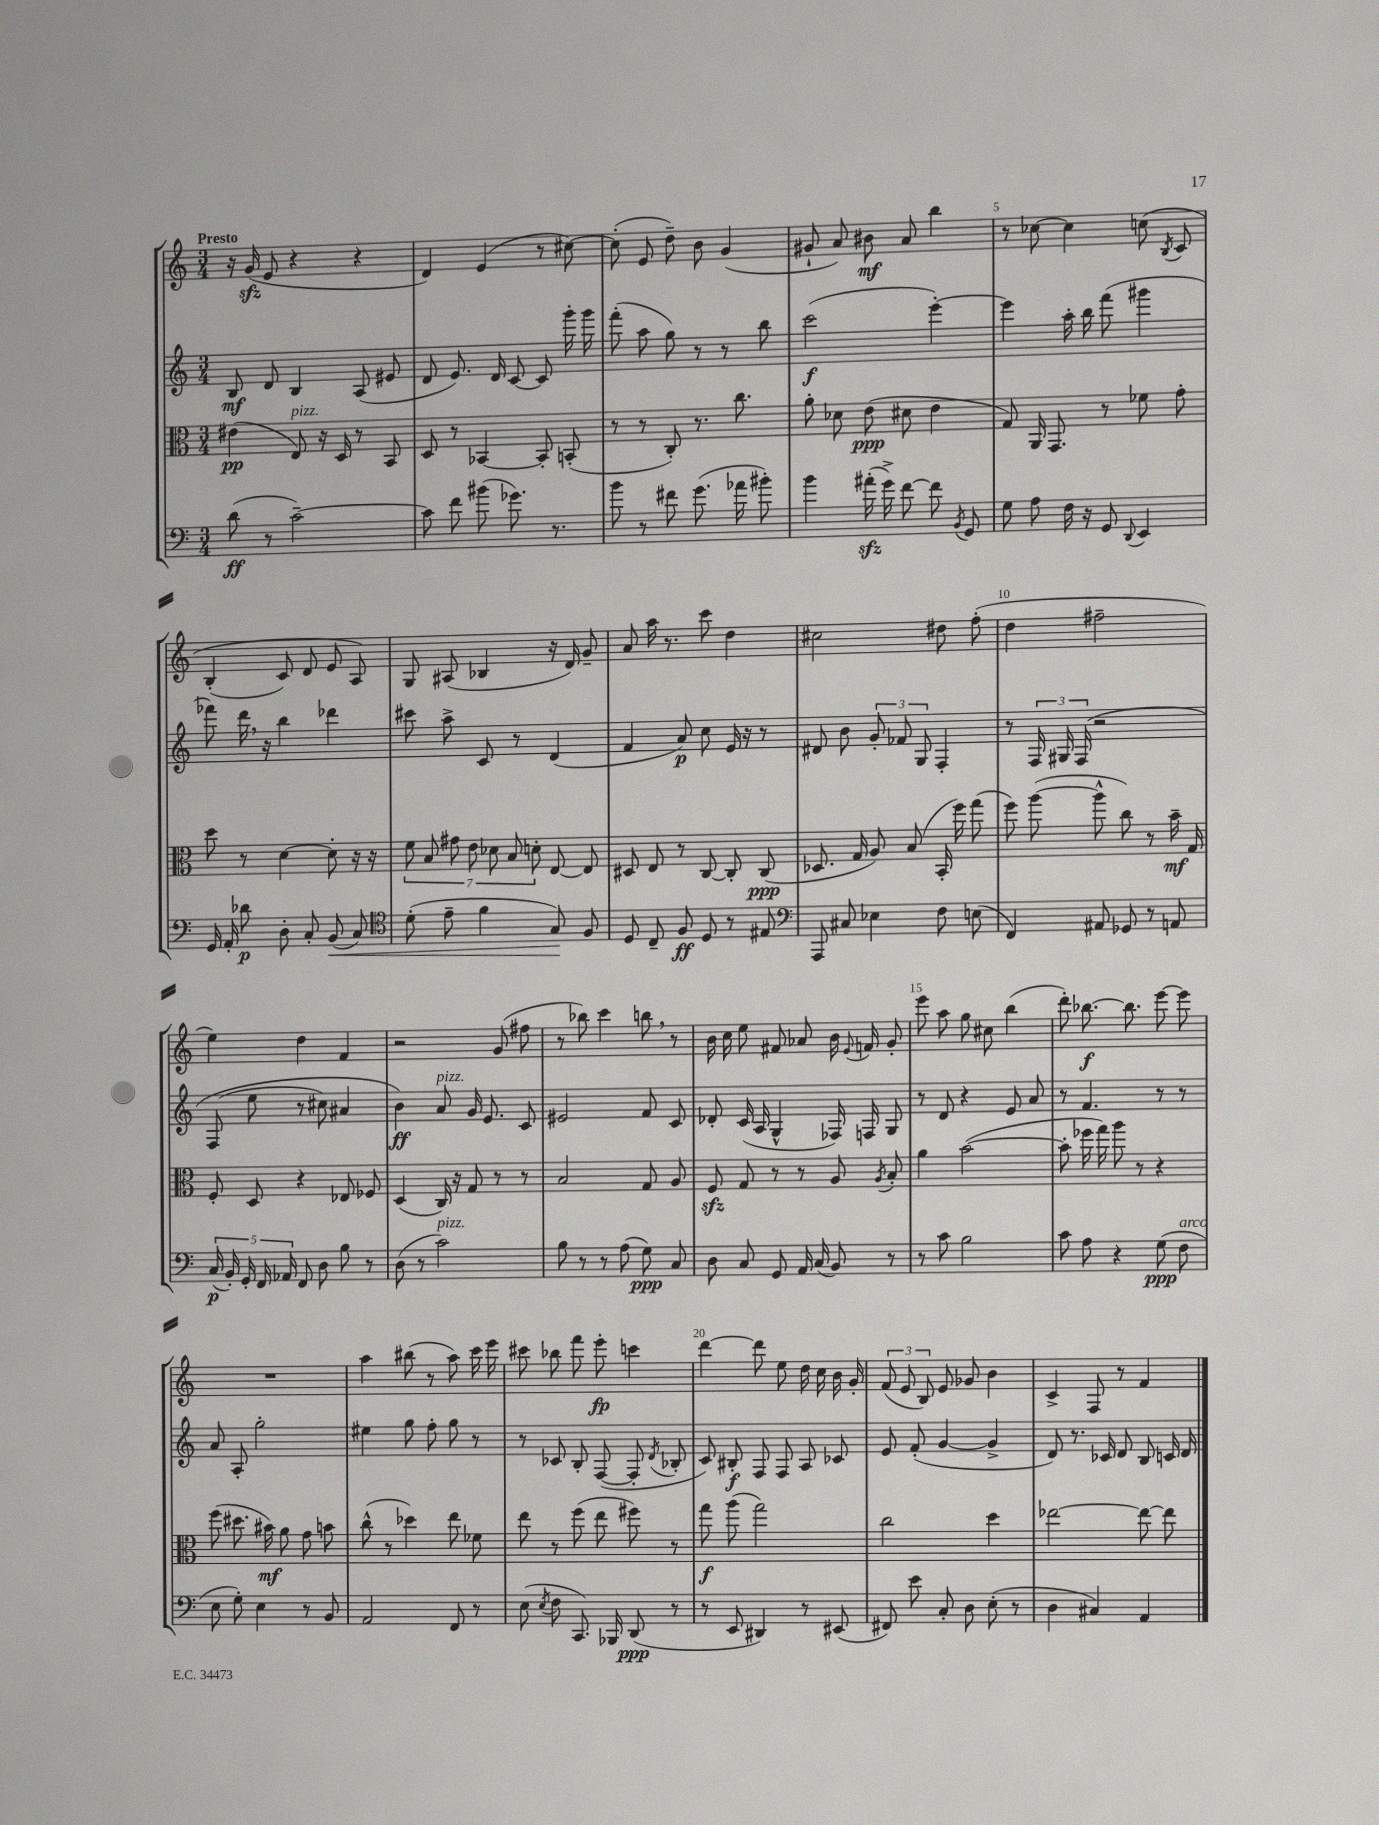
<<
\new StaffGroup <<
\new Staff = "s0" {
    \clef treble \key c \major \numericTimeSignature \time 3/4 \tempo "Presto"
    \autoBeamOff r16 g'16\sfz( e'8 r4 r4 |
    d'4) e'4( r8 cis''8~) |
    cis''8-.( e'8 d''8--) b'8 g'4( |
    gis'8-! a'8) bis'8\mf a'8 b''4 |
    r8 ces''8~ ces''4 c''8\( \acciaccatura { b8 } c'8 |
    b4-.( c'8) d'8 e'8 a8\) |
    g8 ais8( bes4 r16 d'16) g'8-- |
    a'8 a''16 r8. c'''8 d''4 |
    cis''2 dis''8 f''8-.( |
    d''4 fis''2-- |
    e''4) d''4 f'4 |
    r2 g'8( fis''8 |
    r8 bes''8) c'''4 b''8 \breathe r8 |
    b'16 c''16 e''8 fis'8 aes'8 b'16 \appoggiatura { e'8 } f'16 g'8-. |
    e'''8 a''8 g''8 cis''8 b''4( |
    d'''8-.) bes''8.~\f bes''8. e'''8~ e'''8 |
    R2. |
    a''4 bis''8( r8 a''8) c'''16 e'''16 |
    cis'''8 bes''8 f'''8 e'''8-.\fp c'''4 |
    d'''4~ d'''8 e''8 d''16 c''16 b'16 g'16-. |
    \tuplet 3/2 { f'8( e'8 b8) } e'8 ges'8 b'4 |
    c'4-> f8 r8 f'4 \bar "|." |
}
\new Staff = "s1" {
    \clef treble \key c \major \numericTimeSignature \time 3/4
    \autoBeamOff b8\mf d'8 b4 a8( eis'8 |
    d'8 e'8.) d'16 c'8~ c'8 g'''16-. g'''16 |
    f'''8-.( a''8 g''8) r8 r8 b''8 |
    c'''2\f( e'''4~-.) |
    e'''4 a''16-. b''16 f'''8( gis'''4 |
    fes'''8) d'''16 \breathe r16 b''4 des'''4 |
    cis'''8 a''8-> c'8 r8 d'4( |
    f'4 a'8\p) c''8 e'16 r16 r8 |
    dis'8 b'8 \tuplet 3/2 { g'8-. fes'8 g8 } f4-. |
    r8 \tuplet 3/2 { f16 gis16 f16\( } r2 |
    f8( e''8 r8 cis''8) ais'4 |
    b'4\ff\) a'8^\markup { \italic "pizz." } g'16 e'8. c'8 |
    eis'2 f'8 c'8 |
    des'8-. c'16( a16 g4-^ fes16) f16 g8 |
    r8 d'8 r4 e'8 a'8 |
    r8 f'4. r8 r8 |
    a'8 a8-. g''2-. |
    eis''4 g''8 f''8-. g''8 r8 |
    r8 ces'8 b8-. f8~( f8-. \acciaccatura { d'8 } bes8-. |
    c'8) bis8-.\f f8 f8 a8 ces'8 |
    e'8 f'8-.( g'4~ g'4-> |
    d'8) r8. ces'16 d'8 b8 c'16 d'16 \bar "|." |
}
\new Staff = "s2" {
    \clef alto \key c \major \numericTimeSignature \time 3/4
    \autoBeamOff eis'4\pp( e8^\markup { \italic "pizz." }) r16 d16 r8 b,8 |
    d8 r8 bes,4~ bes,8-. b,8-.( |
    r8 r8 c8-.) r8. c''8. |
    a'8-. des'8 e'8\ppp( dis'8 e'4 |
    g8) a,16 g,8. r8 fes'8 g'8-. |
    d''8 r8 d'4~ d'8-. r16 r16 |
    \tuplet 7/4 { f'8 b8 gis'8 e'8 des'8 b8 d'8-. } e8~ e8 |
    dis8 e8 r8 c8~ c8-. c8\ppp( |
    des8. g16 a8) b8( b,16-. f''16) g''8( |
    f''8) a''8~( a''8-^ c''8) r8 b'16--\mf g16 |
    f8-. d8 r4 ees8 fes8 |
    d4( c16) r16 g8 r8 r8 |
    b2 g8 a8 |
    f8\sfz g8 r8 r8 a8 \acciaccatura { a8 } b8-. |
    a'4 b'2~( |
    b'8-. fes''16 g''16) a''8 r8 r4 |
    f''8( dis''8. bis'16\mf) a'8 g'8 b'8 |
    c''8-^( r8 des''4) e''8 fes'8 |
    e''8 r8 f''8( e''8 fis''8) r8 |
    g''8\f a''8( g''2) |
    c''2 d''4 |
    ees''2~ ees''8~ ees''8 \bar "|." |
}
\new Staff = "s3" {
    \clef bass \key c \major \numericTimeSignature \time 3/4
    \autoBeamOff d'8\ff( r8 c'2~--) |
    c'8 f'8 bis'8( ges'8.) r8. |
    b'8 r8 fis'8 g'8.( aes'16 bis'8-.) |
    b'4 ais'16-.\sfz( g'16->) f'8~ f'8 \acciaccatura { b,8 } g,8 |
    g8 a8 f16 r16 g,8 \appoggiatura { d,8 } e,4 |
    g,16 a,16-. des'8\p d8-. c8-. b,8\<( c8) |
    \clef tenor d'8-.( e'8-- f'4 g8\!) f8 |
    d8 c8-- f8\ff d8 r8 eis8 |
    \clef bass a,,8 cis8 ees4 f8 e8( |
    f,4) ais,8 ges,8 r8 a,8 |
    \tuplet 5/4 { c16\p( b,16-.) g,16-. f,16 aes,16 } f,8 d8 b8 r8 |
    d8( r8 c'2^\markup { \italic "pizz." }) |
    b8 r8 r8 a8( g8\ppp) c8 |
    d8 c8 g,8 a,16 c16( b,8) r8 |
    r8 c'8 b2 |
    c'8 a8 r4 g8\ppp( f8^\markup { \italic "arco" } |
    e8 g8-.) e4 r8 b,8 |
    a,2 f,8 r8 |
    e8( \acciaccatura { e8 } f8 c,8.) bes,,16 d,8\ppp( r8 |
    r8 e,8 dis,4) r8 eis,8( |
    fis,8) e'8 c8-. d8 e8-.( r8 |
    d4 cis4) a,4 \bar "|." |
}
>>
>>
\layout { \context { \Score \override BarNumber.break-visibility = ##(#f #t #t) barNumberVisibility = #(every-nth-bar-number-visible 5) } }
